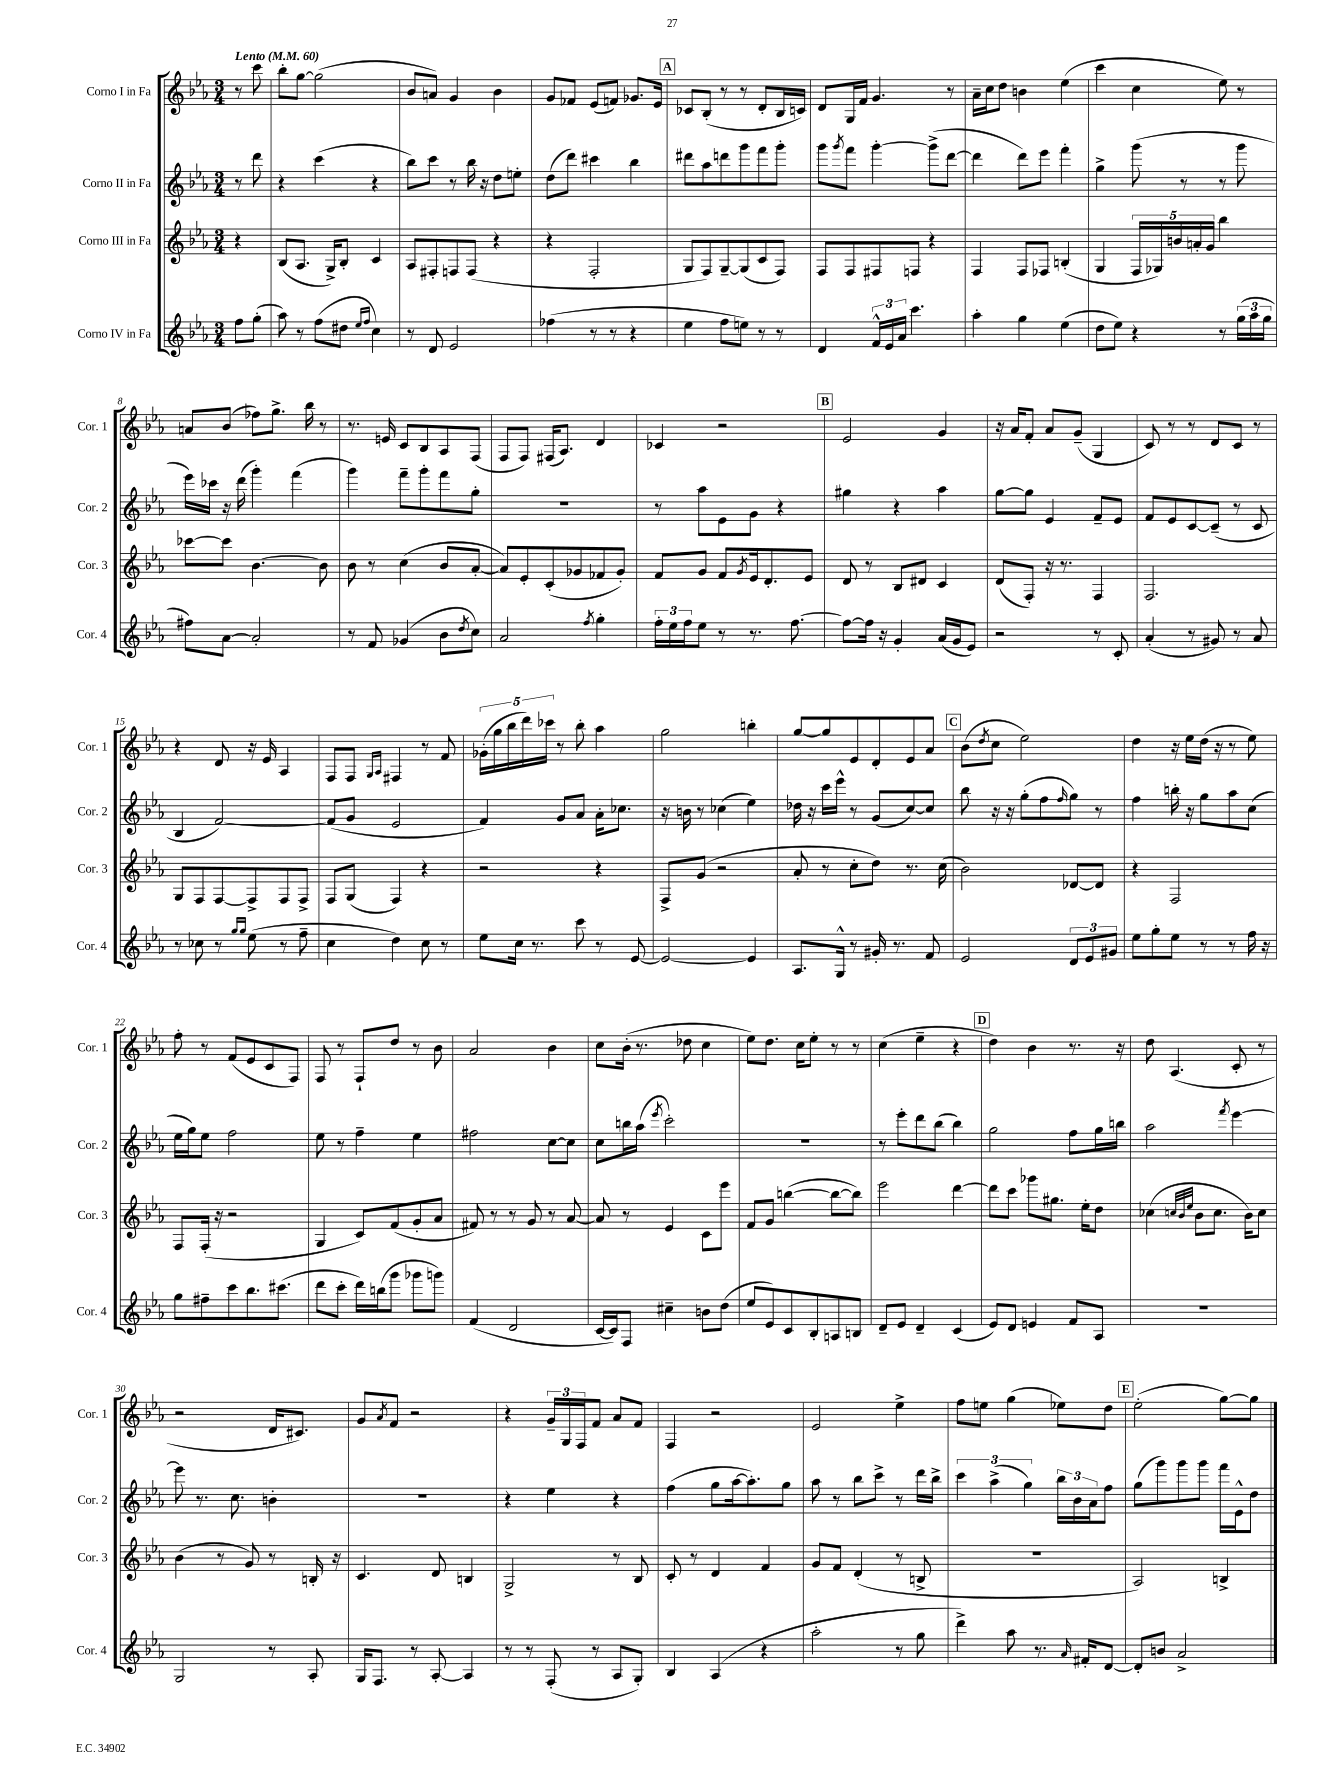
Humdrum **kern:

**kern	**kern	**kern	**kern
*staff4	*staff3	*staff2	*staff1
*clefG2	*clefG2	*clefG2	*clefG2
*k[b-e-a-]	*k[b-e-a-]	*k[b-e-a-]	*k[b-e-a-]
*M3/4	*M3/4	*M3/4	*M3/4
*MM60	*MM60	*MM60	*MM60
8ff	4r	8r	8r
(8gg'	.	8ddd	8ccc
=	=	=	=
8aa-)	(8B-	4r	8bb-'
8r	8.A-	.	[8gg
(8ff	.	(4ccc	(2gg]
.	16G^)	.	.
8dd#	8B-'	.	.
16qqee-	.	.	.
16qqff	.	.	.
4cc)	4c	4r	.
=	=	=	=
8r	8A-	8bb-)	8b-
8d	8F#'	8ccc	8a)
2e-	8F	8r	4g
.	(8F	16bb-	.
.	.	16r	.
.	4r	8dd	4b-
.	.	8ee'	.
=	=	=	=
(4ff-	4r	(8dd	8g
.	.	8ddd)	8f-
8r	2F'	4ccc#	(8e-
8r	.	.	8f)
4r	.	4bb-	8.g-
.	.	.	16e-
=	=	=	=
4ee-	8G	8ddd#	8c-
.	8F)	8aa-	(8B-'
8ff	[8G~	8ddd	8r
8ee)	(8G]	8ggg	8r
8r	8c	8fff	8d'
8r	8F)	8ggg'	16B-
.	.	.	16c)
=	=	=	=
4d	8F	8ggg	8d
.	.	8qggg	.
.	8F	8fff	16G
.	.	.	16f
24f^^	8F#	[4ggg'	4.g
24e-	.	.	.
24a-	.	.	.
4.ccc	8F	.	.
.	4r	(8ggg^]	.
.	.	[8ddd	8r
=	=	=	=
4aa-'	4F	4ddd]	16a-~
.	.	.	16cc
.	.	.	8dd
4gg	8F	8ddd)	4b
.	8F-	8eee-	.
(4ee-	(4B'	4fff'	(4ee-
=	=	=	=
8dd	4G	4gg^	4ccc
8ee-)	.	.	.
4r	20F	(8ggg	4cc
.	20G-)	.	.
.	20b	.	.
.	.	8r	.
.	20a'	.	.
.	20g	.	.
8r	4bb-	8r	8ee-)
(24gg	.	8ggg	8r
24aa-	.	.	.
24gg	.	.	.
=	=	=	=
8ff#)	[8ccc-	16eee-)	8a
.	.	16ccc-	.
[8a-	8ccc-]	16r	(8b-
.	.	(16ddd	.
2a-']	[4.b-	4ggg')	8ff-)
.	.	.	8.gg^
.	.	(4fff	.
.	.	.	16bb-
.	8b-]	.	8r
=	=	=	=
8r	8b-	4ggg)	8.r
8f	8r	.	.
.	.	.	16e
(4g-	(4cc	8fff~	8c
.	.	8ggg'	8B-
8b-	8b-	8fff	8A-
8qdd	.	.	.
8cc)	[8a-'	8gg'	(8F
=	=	=	=
2a-	8a-])	2.r	8F
.	8e-'	.	8F)
.	(8c'	.	(16F#
.	.	.	8.A-)
.	8g-	.	.
8qff	.	.	.
4gg'	8f-	.	4d
.	8g-')	.	.
=	=	=	=
24ff'	8f	8r	4c-
24ee-	.	.	.
24ff	.	.	.
8ee-	8g	8aa-	.
8r	8f	8e-	2r
.	8qg	.	.
8.r	16e-	8g	.
.	8.d'	.	.
.	.	4r	.
[8.ff	.	.	.
.	8e-	.	.
=	=	=	=
8ff_	8d	4gg#	2e-
16ff]	8r	.	.
16r	.	.	.
4g'	8B-	4r	.
.	8d#	.	.
(16a-	4c	4aa-	4g
16g	.	.	.
8e-)	.	.	.
=	=	=	=
2r	(8d	[8gg	16r
.	.	.	16a-
.	8F')	8gg]	8f'
.	16r	4e-	8a-
.	8.r	.	.
.	.	.	(8g~
8r	4F	8f~	4G
8c'	.	8e-	.
=	=	=	=
(4a-'	2.F	8f	8c)
.	.	8e-	8r
8r	.	[8c	8r
8g#)	.	(8c~]	8d
8r	.	8r	8c
8a-	.	8c	8r
=	=	=	=
8r	8G	4B-	4r
8cc-	8F	.	.
8r	[8F	[2f)	8d
16qqgg	.	.	.
16qqgg	.	.	.
(8ee-	8F^]	.	16r
.	.	.	16e-
8r	8F	.	4A-
8ff~	8F^	.	.
=	=	=	=
4cc	8F	(8f]	8F
.	(8G	8g	8F
.	.	.	16qqG
.	.	.	16qqA-
4dd)	4F)	2e-	4F#
8cc	4r	.	8r
8r	.	.	8f
=	=	=	=
8ee-	2r	4f)	(20g-'
.	.	.	20gg
.	.	.	20bb-
16cc	.	.	.
.	.	.	20ddd)
8.r	.	.	.
.	.	.	20ccc-
.	.	8g	8r
8ccc	.	8a-	8bb-'
8r	4r	16a-'	4aa-
.	.	8.cc-	.
[8e-	.	.	.
=	=	=	=
2e-_	8F^	16r	2gg
.	.	16b	.
.	(8g	8r	.
.	2r	(4cc-	.
4e-]	.	4ee-)	4bb'
=	=	=	=
8.A-	8a-'	16dd-	[8gg
.	.	16r	.
.	8r	16ccc	8gg]
16G^^	.	16eee-^^	.
8r	8cc'	8r	8e-
16g#'	8dd)	(8g	8d'
8.r	.	.	.
.	8.r	[8cc)	8e-
8f	.	8cc]	8a-
.	(16cc	.	.
=	=	=	=
2e-	2b-)	8bb-	(8b-
.	.	.	8qdd
.	.	16r	8cc
.	.	16r	.
.	.	(8gg'	2ee-)
.	.	8ff	.
.	.	16qqff	.
12d	[8d-	8gg)	.
12e-	.	.	.
.	8d-]	8r	.
12g#	.	.	.
=	=	=	=
8ee-	4r	4ff	4dd
8gg'	.	.	.
8ee-	2F	16bb'	16r
.	.	16r	16ee-
8r	.	8gg	(16dd
.	.	.	16r
8r	.	8aa-	8r
16ff	.	(8cc	8ee-)
16r	.	.	.
=	=	=	=
8gg	8F	16ee-	8ff'
.	.	16gg)	.
8ff#~	(16F'	8ee-	8r
.	16r	.	.
8ccc	2r	2ff	(8f
8.bb-	.	.	8e-
.	.	.	8c
(8.ccc#	.	.	.
.	.	.	8F)
=	=	=	=
8ddd	4G	8ee-	8F
8ccc'	.	8r	8r
16ddd)	8c)	4ff~	8F`
(16bb	.	.	.
8ggg	(8f	.	8dd
8ggg-	8g'	4ee-	8r
8ggg)	8a-	.	8b-
=	=	=	=
(4f	8f#)	2ff#	2a-
.	8r	.	.
2d	8r	.	.
.	8g	.	.
.	8r	[8cc	4b-
.	[8a-	8cc]	.
=	=	=	=
[16c	8a-]	8cc	8cc
16c])	.	.	.
8F	8r	16bb	(16b-'
.	.	(16aa-	8.r
.	.	8qeee-	.
4cc#~	4e-	2ccc')	.
.	.	.	8dd-
8b	8c	.	4cc
(8dd	8eee-	.	.
=	=	=	=
8ee-	8f	2.r	8ee-)
8e-)	8g	.	8.dd
8c	([4bb	.	.
.	.	.	16cc
8B-'	.	.	8ee-'
8A	8bb_	.	8r
8B	8bb])	.	8r
=	=	=	=
8d~	2eee-	8r	(4cc
8e-	.	8eee-'	.
4d~	.	8ddd	4ee-~
.	.	(8bb-	.
(4c	[4ddd	4bb-)	4r
=	=	=	=
8e-)	8ddd]	2gg	4dd)
8d	8ccc	.	.
4e	8ggg-	.	4b-
.	8.gg#	.	.
8f	.	8ff	8.r
.	16ee-'	.	.
8A-	8dd	16gg	.
.	.	16bb	16r
=	=	=	=
2.r	(4cc-	2aa-	8dd
.	.	.	(4.A-
.	32qqcc	.	.
.	32qqb-	.	.
.	32qqee-	.	.
.	8b-	.	.
.	8.cc	.	.
.	.	8qfff	.
.	.	[4eee-	8c'
.	16b-)	.	.
.	8cc	.	8r
=	=	=	=
2G	(4b-	8eee-]	2r
.	.	8.r	.
.	8r	.	.
.	.	8.cc	.
.	8g)	.	.
8r	8r	4b'	16d
.	.	.	8.c#)
8A-'	16B'	.	.
.	16r	.	.
=	=	=	=
16G	4.c	2.r	8g
8.F	.	.	.
.	.	.	8qa-
.	.	.	8f
8r	.	.	2r
[8A-'	8d	.	.
4A-]	4B	.	.
=	=	=	=
8r	2G^	4r	4r
8r	.	.	.
(8F'	.	4ee-	24g~
.	.	.	24G
.	.	.	24F
8r	.	.	8f
8A-	8r	4r	8a-
8G')	8B-	.	8f
=	=	=	=
4B-	8c'	(4ff	4F
.	8r	.	.
(4A-	4d	8gg	2r
.	.	[16aa-	.
.	.	8.aa-'])	.
4r	4f	.	.
.	.	8gg	.
=	=	=	=
2aa-'	8g	8aa-	2e-
.	8f	8r	.
.	(4d'	8bb-	.
.	.	8ccc^	.
8r	8r	8r	4ee-^
8gg	8B^	16ddd	.
.	.	16bb-^	.
=	=	=	=
4ddd^)	2.r	6ccc	8ff
.	.	.	8ee
.	.	(6aa-^	.
8aa-	.	.	(4gg
.	.	6gg)	.
8.r	.	.	.
.	.	24bb-	8ee-)
.	.	24b-	.
16qqa-	.	.	.
16f#'	.	.	.
.	.	24a-	.
[8d	.	8ff	8dd
=	=	=	=
8d']	2A-)	(8gg	(2ee-'
8b	.	8ggg)	.
2a-^	.	8ggg	.
.	.	8ggg	.
.	4B^	16fff	[8gg)
.	.	16e-^^	.
.	.	8dd	8gg]
==	==	==	==
*-	*-	*-	*-
